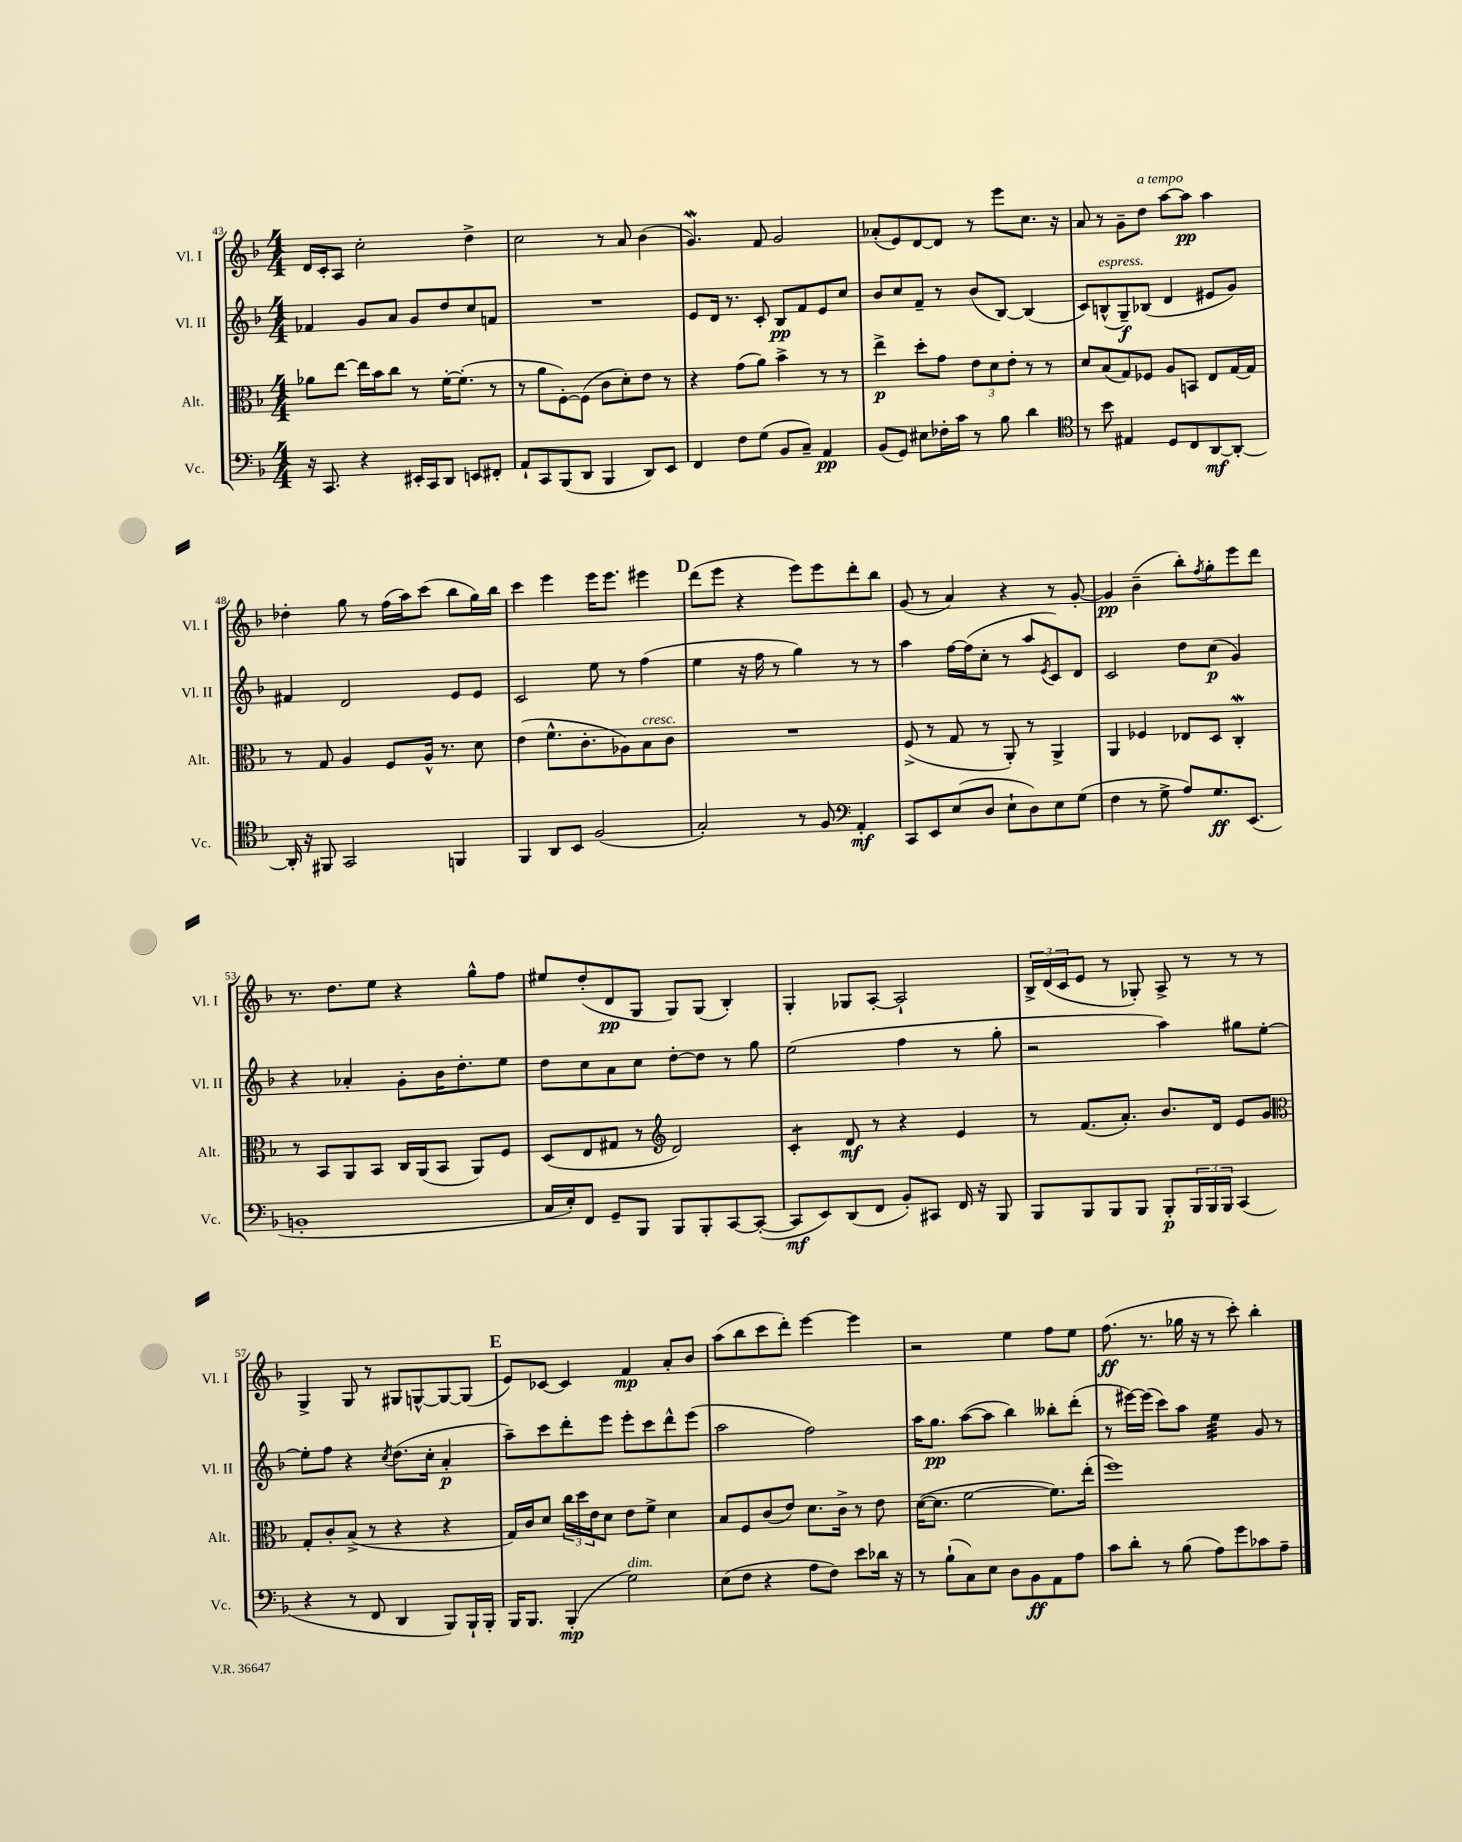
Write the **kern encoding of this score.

**kern	**kern	**kern	**kern
*staff4	*staff3	*staff2	*staff1
*clefF4	*clefC3	*clefG2	*clefG2
*k[b-]	*k[b-]	*k[b-]	*k[b-]
*M4/4	*M4/4	*M4/4	*M4/4
16r	8a-\L	4f-/	16d/LL
8.CC/	.	.	16c'/J
.	[8ee\J	.	8A/J
4r	16ee\]LL	8g/L	2cc'\
.	16b-\J	.	.
.	8cc\J	8a/J	.
16EE#'/LL	8r	8g/L	.
16CC/J	.	.	.
8DD/J	[16f'\LK	8dd/	.
.	(8.f'\]J	.	.
8EE/L	.	8cc/	4dd^\
8FF#'/J	8r	8f/J	.
=	=	=	=
8AA`/L	8r	1r	2cc\
8CC/	8a\L	.	.
(8BBB-/	[8F'\)	.	.
8DD/J	(8F\]J	.	.
4BBB-/	8c\L	.	8r
.	8d'\)	.	8a/
8DD/L)	8e\J	.	(4b-\
8EE/J	8r	.	.
=	=	=	=
4FF/	4r	8e/L	4.g/)
.	.	16d/Jk	.
.	.	8.r	.
8F\L	(8g\L	.	.
(8G\J	8a\J)	8c'/	8f/
8BB-/L	4b-^\	8B-/L	2g/
8C~/J)	.	8f/	.
4AA/	8r	8e/	.
.	8r	8cc/J	.
=	=	=	=
(8BB-/L	4ee^\	8b-/L	(8a-'/L
8GG/J)	.	8cc/	8e/)
8E#\L	8dd'\L	8f~/J	[8d/
16F-'\L	8g\J	8r	8d/]J
16c\JJ	.	.	.
8r	12e\L	(8b-/L	8r
.	12d\	.	.
8B-\	.	[8B-/J)	8eee\L
.	12e'\J	.	.
4d\	8r	(4B-/]	8.cc\J
.	8r	.	.
.	.	.	16r
=	=	=	=
*clefC4	*	*	*
8r	8d/L	8c/L)	8a/
8b-\	(8B-/	(8B^^/	8r
4E#/	8G/)	8G~/)	8g~\L
.	8F-/J	(8B-/J	8dd\J
8D/L	8A/L	4d/	[8aa\L
8C/	8BB/J	.	8aa\]J
[8AA/	8E/L	8e#/L	4aa\
8AA'/_J	[16G/L	8g/J)	.
.	16G/]JJ	.	.
=	=	=	=
16AA'/]	8r	4f#/	4dd-'\
16r	.	.	.
8FF#/	8G/	.	.
2GG/	4A/	2d/	8gg\
.	.	.	8r
.	8F/L	.	(16ff\LL
.	.	.	16aa\J)
.	16A^^/Jk	.	(8ccc\J
.	8.r	.	.
4FF/	.	8e/L	8bb-\L
.	8d\	8e/J	16gg\L)
.	.	.	16bb-\JJ
=	=	=	=
4FF/	(4e\	2c/	4ccc\
8AA/L	8.f^^\L	.	4eee\
8BB-/J	.	.	.
.	8.c'\	.	.
(2F/	.	8ee\	16eee\LK
.	.	.	8.eee\J
.	8A-\)	8r	.
.	8B-\	(4ff\	4eee#\
.	8c\J	.	.
=	=	=	=
2G'/)	1r	4ee\	(8ddd\L
.	.	.	8eee\J
.	.	16r	4r
.	.	16ff\	.
.	.	8r	.
8r	.	4gg\)	8eee\L)
8F/	.	.	8eee\
*clefF4	*	*	*
4AA'/	.	8r	8ddd'\
.	.	8r	8bb-\J
=	=	=	=
8CC/L	(8F^/	4aa\	(8g/
8EE/	8r	.	8r
(8E/	8G/	[16ff\LL	4a/)
.	.	(16ff\]J	.
8D/J	8r	8cc'\J	.
8E`\L	8AA'/)	8r	4r
8D\)	8r	8aa/L	.
.	.	8qe/	.
8E\	4AA^/	8c/)	8r
(8G\J	.	8d/J	[8g'/
=	=	=	=
4F\	4AA/	2c/	4g/]
8r	4F-/	.	(4b-~\
8G^\	.	.	.
8A/L)	8E-/L	8dd\L	8bb-'\L)
.	.	.	8qff/
8.G/	8D/J	(8cc\J	8gg'\
.	4C'/	4g/)	8eee\
(8.EE/J	.	.	.
.	.	.	8ddd\J
=	=	=	=
1BB'	8r	4r	8.r
.	8BB-/L	.	.
.	.	.	8.dd\L
.	8AA/	4a-'/	.
.	8BB-/J	.	8ee\J
.	16C/LL	8g'\L	4r
.	(16AA/J	.	.
.	8BB-/J	16b-\K	.
.	.	8.dd'\	.
.	8AA/L)	.	8gg^^\L
.	8F/J	8ee\J	8ff\J
=	=	=	=
16C/LL	(8D/L	8dd\L	8ee#/L
16E'/J)	.	.	.
8FF/J	8E/	8cc\	(8dd'/
8GG~/L	8G#/J	8a\	8d/
8BBB-/J	8r	8cc\J	8G/J
*	*clefG2	*	*
8BBB-/L	2d/)	[8dd'\L	8G/L)
8BBB-'/	.	8dd\]J	(8G/J
[8CC/	.	8r	4B-'/)
(8CC'/_J	.	8gg\	.
=	=	=	=
8CC/]L	4c'/	(2ee\	4G'/
8EE/)	.	.	.
(8DD/	8d/	.	8G-/L
8FF/J	8r	.	[8A'/J
8BB-'/L)	4r	4ff\	2A`/]
8CC#/J	.	.	.
16FF/	4e/	8r	.
16r	.	.	.
8BBB-/	.	8gg'\	.
=	=	=	=
8BBB-/L	8r	2r	24B-^/LL
.	.	.	(24d/
.	.	.	24c/J
8BBB-/	(8.f/L	.	8e/J
8BBB-/	.	.	8r
.	8.a'/J)	.	.
8BBB-/J	.	.	8G-'/)
8BBB-'/L	8.b-/L	4aa\)	8A^/
24BBB-/L	.	.	8r
24BBB-/	.	.	.
.	16d/Jk	.	.
24BBB-/JJ	.	.	.
(4CC/	8e/L	8gg#\L	8r
.	8g/J	[8ee'\J	8r
=	=	=	=
*	*clefC3	*	*
4r	8G'/L	8ee'\]L	4G^/
.	8c'/	8ff\J	.
8r	(8B-^/J	4r	8G/
8FF/	8r	.	8r
.	.	8qcc/	.
4DD/	4r	(8.dd\L	8G#/L
.	.	.	[8G^^/
.	.	16cc'\Jk	.
8BBB-/L)	4r	4a'/	8G/_
16BBB-`/L	.	.	(8G/]J
16BBB-'/JJ	.	.	.
=	=	=	=
16BBB-/LK	16G/LL)	8aa~\L)	8e/L)
8.BBB-/J	16c/J	.	.
.	8d/J	8ccc\	[8c-/J
(4BBB-'/	24cc\LL	8ddd'\	4c-/]
.	24dd\	.	.
.	24e\J	.	.
.	8d\J	8eee\J	.
2G\)	8e\L	8eee'\L	4f/
.	8f^\J	8ccc\	.
.	4d\	8ddd^^\	8a'/L
.	.	(8eee\J	8b-/J
=	=	=	=
(8E\L	8B-/L	2aa\	(8aa\L
8F\J	8F/	.	8bb-\
4r	(8c/	.	8ccc\
.	8e/J)	.	8ddd'\J)
8A\L	8.d\L	2ff\)	[4eee\
8F\J)	.	.	.
.	16c^\Jk	.	.
8e\L	8r	.	4eee\]
16d-\Jk	8e\	.	.
16r	.	.	.
=	=	=	=
8r	([16d\LK	16aa\LK	2r
.	8.d\]J	8.gg\J	.
(8B-`\L	.	.	.
8C\)	[2f\	([8aa\L	.
8E\J	.	8aa\]J	.
8D\L	.	4bb-\)	4ee\
8BB-\	.	.	.
8AA\	8.f\]L)	8bb--'\L	8ff\L
8A\J	.	(8ddd'\J	8ee\J
.	(16ee'\Jk	.	.
=	=	=	=
8c\L	1ff)	8r	(8.ff\
8d'\J	.	[16eee#\LL)	.
.	.	(16eee#\]JJ	8.r
8r	.	8ccc\L)	.
(8B-\	.	8aa\J	16gg-\
.	.	.	16r
8A\L)	.	4ee\	8r
8g\	.	.	8ccc'\)
8c-\	.	8g/	4bb-'\
8A~\J	.	8r	.
==	==	==	==
*-	*-	*-	*-
